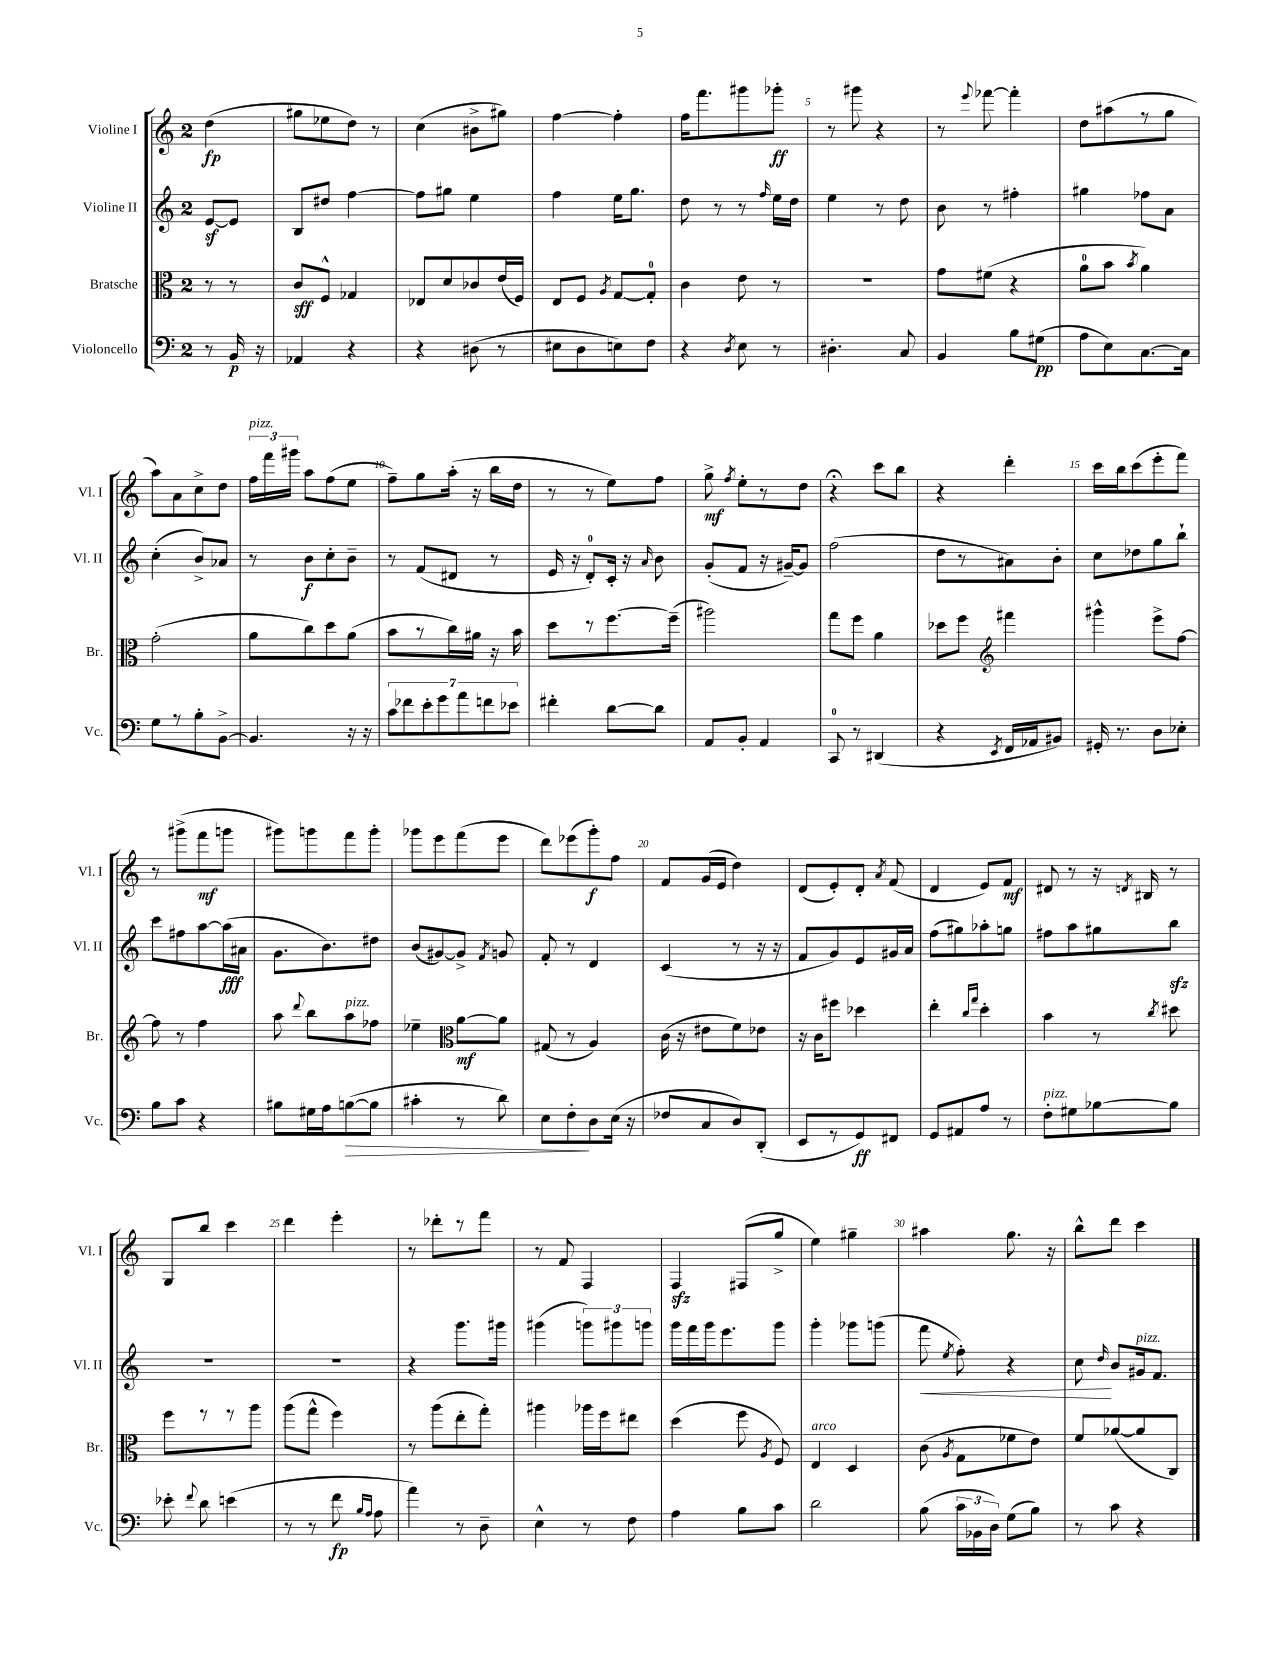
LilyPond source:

<<
\new StaffGroup <<
\new Staff = "s0" \with { instrumentName = "Violine I" shortInstrumentName = "Vl. I" } {
    \clef treble \key c \major \once \override Staff.TimeSignature.style = #'single-digit \time 2/4 \partial 4
    \autoBeamOff d''4\fp( |
    gis''8[ ees''8 d''8]) r8 |
    c''4( bis'8[-> gis''8]) |
    f''4~ f''4-. |
    f''16[ f'''8. gis'''8 ges'''8]-.\ff |
    r8 gis'''8 r4 |
    r8 \appoggiatura { e'''8 } fes'''8~ fes'''4-. |
    d''8[ ais''8( r8 g''8] |
    a''8[) a'8 c''8-> d''8] |
    \tuplet 3/2 { f''16[^\markup { \italic "pizz." } f'''16 gis'''16] } a''8[ f''8( e''8] |
    f''8[--) g''8 a''16]-.( r16 b''16[ d''16] |
    r8 r8 e''8[) f''8] |
    g''8->\mf \acciaccatura { f''8 } e''8[-. r8 d''8] |
    r4\fermata c'''8[ b''8] |
    r4 d'''4-. |
    c'''16[ b''16 c'''8( e'''8-. f'''8]) |
    r8 gis'''8[->( f'''8\mf g'''8] |
    gis'''8[) g'''8 f'''8 g'''8]-. |
    ges'''8[ e'''8 f'''8( e'''8] |
    d'''8[) ees'''8( g'''8-.\f) f''8] |
    f'8[ g'16( e'16] d''4) |
    d'8[( e'8-.) d'8]-. \acciaccatura { a'8 } f'8( |
    d'4 e'8[) f'8]\mf |
    dis'8 r8 r16 \acciaccatura { d'8 } bis16 r8 |
    g8[ b''8] c'''4 |
    d'''4 e'''4-. |
    r8 des'''8[-. r8 f'''8] |
    r8 f'8 f4 |
    f4\sfz fis8[( g''8]-> |
    e''4) gis''4-- |
    ais''4 g''8. r16 |
    b''8[-^ d'''8] c'''4 \bar "|." |
}
\new Staff = "s1" \with { instrumentName = "Violine II" shortInstrumentName = "Vl. II" } {
    \clef treble \key c \major \once \override Staff.TimeSignature.style = #'single-digit \time 2/4 \partial 4
    \autoBeamOff e'8[~\sf e'8] |
    b8[ dis''8] f''4~ |
    f''8[ gis''8] e''4 |
    f''4 e''16[ g''8.] |
    d''8 r8 r8 \grace { f''16 } e''16[ d''16] |
    e''4 r8 d''8 |
    b'8 r8 fis''4-. |
    gis''4 fes''8[ a'8] |
    c''4-.( b'8[->) aes'8] |
    r8 b'8[\f c''8-. b'8]-- |
    r8 f'8[( dis'8] r8 |
    e'16 r16 d'8[-0-.) c'16]-. r16 \grace { a'16 } b'8 |
    g'8[-.( f'8] r16 gis'16[~--) gis'8] |
    f''2( |
    d''8[ r8 ais'8) b'8]-. |
    c''8[ des''8 g''8 b''8]-! |
    c'''8[ fis''8 a''8~ a''16\fff( ais'16] |
    g'8.[ b'8.) dis''8] |
    b'8[( gis'8~) gis'8]-> \acciaccatura { f'8 } g'8 |
    f'8-. r8 d'4 |
    c'4( r8 r16 r16 |
    f'8[ g'8) e'8 gis'16 a'16] |
    f''8[( gis''8) aes''8-. g''8] |
    fis''8[ a''8 gis''8 b''8]\sfz |
    R2 |
    r2 |
    r4 g'''8.[ gis'''16] |
    gis'''4( \tuplet 3/2 { g'''8[) gis'''8 g'''8] } |
    g'''16[ f'''16 g'''16 e'''8. g'''8] |
    g'''4-. ges'''8[ g'''8]( |
    f'''8\< \acciaccatura { e''8 } f''8-.) r4 |
    c''8\! \grace { d''16 } b'8[ gis'16^\markup { \italic "pizz." } f'8.] \bar "|." |
}
\new Staff = "s2" \with { instrumentName = "Bratsche" shortInstrumentName = "Br." } {
    \clef alto \key c \major \once \override Staff.TimeSignature.style = #'single-digit \time 2/4 \partial 4
    \autoBeamOff r8 r8 |
    c'8[\sff f8]-^ ges4 |
    ees8[ d'8 ces'8 e'16( f16]) |
    e8[ f8] \acciaccatura { a8 } g8[~ g8]-0-. |
    c'4 e'8 r8 |
    R2 |
    g'8[ fis'8]( r4 |
    a'8[-0 b'8] \acciaccatura { b'8 } a'4) |
    g'2-.( |
    a'8[ c''8) d''8 a'8]( |
    b'8[ r8 c''16) ais'16] r16 b'16 |
    d''8[ r8 f''8.~ f''16]--( |
    ais''2) |
    g''8[ f''8] a'4 |
    des''8[ f''8] \clef treble fis'''4 |
    gis'''4-^ e'''8[-> f''8]~ |
    f''8 r8 f''4 |
    a''8 \appoggiatura { d'''8 } b''8[ a''8^\markup { \italic "pizz." } fes''8] |
    ees''4-- \clef alto a'8[~\mf a'8] |
    gis8( r8 a4) |
    c'16( r16 eis'8[ f'8) ees'8] |
    r16 c'16[ fis''8] des''4 |
    e''4-. \grace { c''16[ g''16] } d''4-. |
    b'4 r8 \acciaccatura { c''8 } dis''8 |
    f''8[ r8 r8 a''8] |
    a''8[( g''8]-^ f''4) |
    r8 a''8[( e''8-. g''8]-.) |
    ais''4 aes''16[ f''16 eis''8] |
    d''4( f''8 \acciaccatura { a8 } f8) |
    e4^\markup { \italic "arco" } d4 |
    c'8( \acciaccatura { a8 } g8[ fes'8 e'8]) |
    f'8[ aes'8~( aes'8 c8]) \bar "|." |
}
\new Staff = "s3" \with { instrumentName = "Violoncello" shortInstrumentName = "Vc." } {
    \clef bass \key c \major \once \override Staff.TimeSignature.style = #'single-digit \time 2/4 \partial 4
    \autoBeamOff r8 b,16\p r16 |
    aes,4 r4 |
    r4 dis8( r8 |
    eis8[ d8 e8) f8] |
    r4 \acciaccatura { d8 } e8 r8 |
    dis4.-. c8 |
    b,4 b8[ gis8]\pp( |
    a8[ e8) c8.~ c16] |
    g8[ r8 b8-. b,8]~-> |
    b,4. r16 r16 |
    \tuplet 7/4 { c'8[ fes'8 e'8-. g'8 a'8 f'8 ees'8] } |
    fis'4-. d'8[~ d'8] |
    a,8[ b,8]-. a,4 |
    c,8-0 r8 dis,4( |
    r4 \acciaccatura { e,8 } f,16[ aes,16 bis,8]) |
    gis,16-. r8. d8[ ees8]-. |
    b8[ c'8] r4 |
    bis8[ gis16 a16 b8~\>( b8] |
    cis'4-. r8 d'8) |
    e8[ f8-.\! d8 e16]( r16 |
    fes8[ c8 d8) d,8]-.( |
    e,8[ r8 g,8\ff) fis,8] |
    g,8[ ais,8 a8] r8 |
    f8[-.^\markup { \italic "pizz." } gis8 bes8~ bes8] |
    ees'8-. \appoggiatura { f'8 } d'8 e'4( |
    r8 r8 f'8\fp \grace { b16[ a16] } a8 |
    a'4) r8 d8-- |
    e4-^ r8 f8 |
    a4 b8[ c'8] |
    d'2 |
    b8( \tuplet 3/2 { c'16[ bes,16 d16]) } g8[( b8]) |
    r8 c'8 r4 \bar "|." |
}
>>
>>
\layout { \context { \Score \override BarNumber.break-visibility = ##(#f #t #t) barNumberVisibility = #(every-nth-bar-number-visible 5) } }
